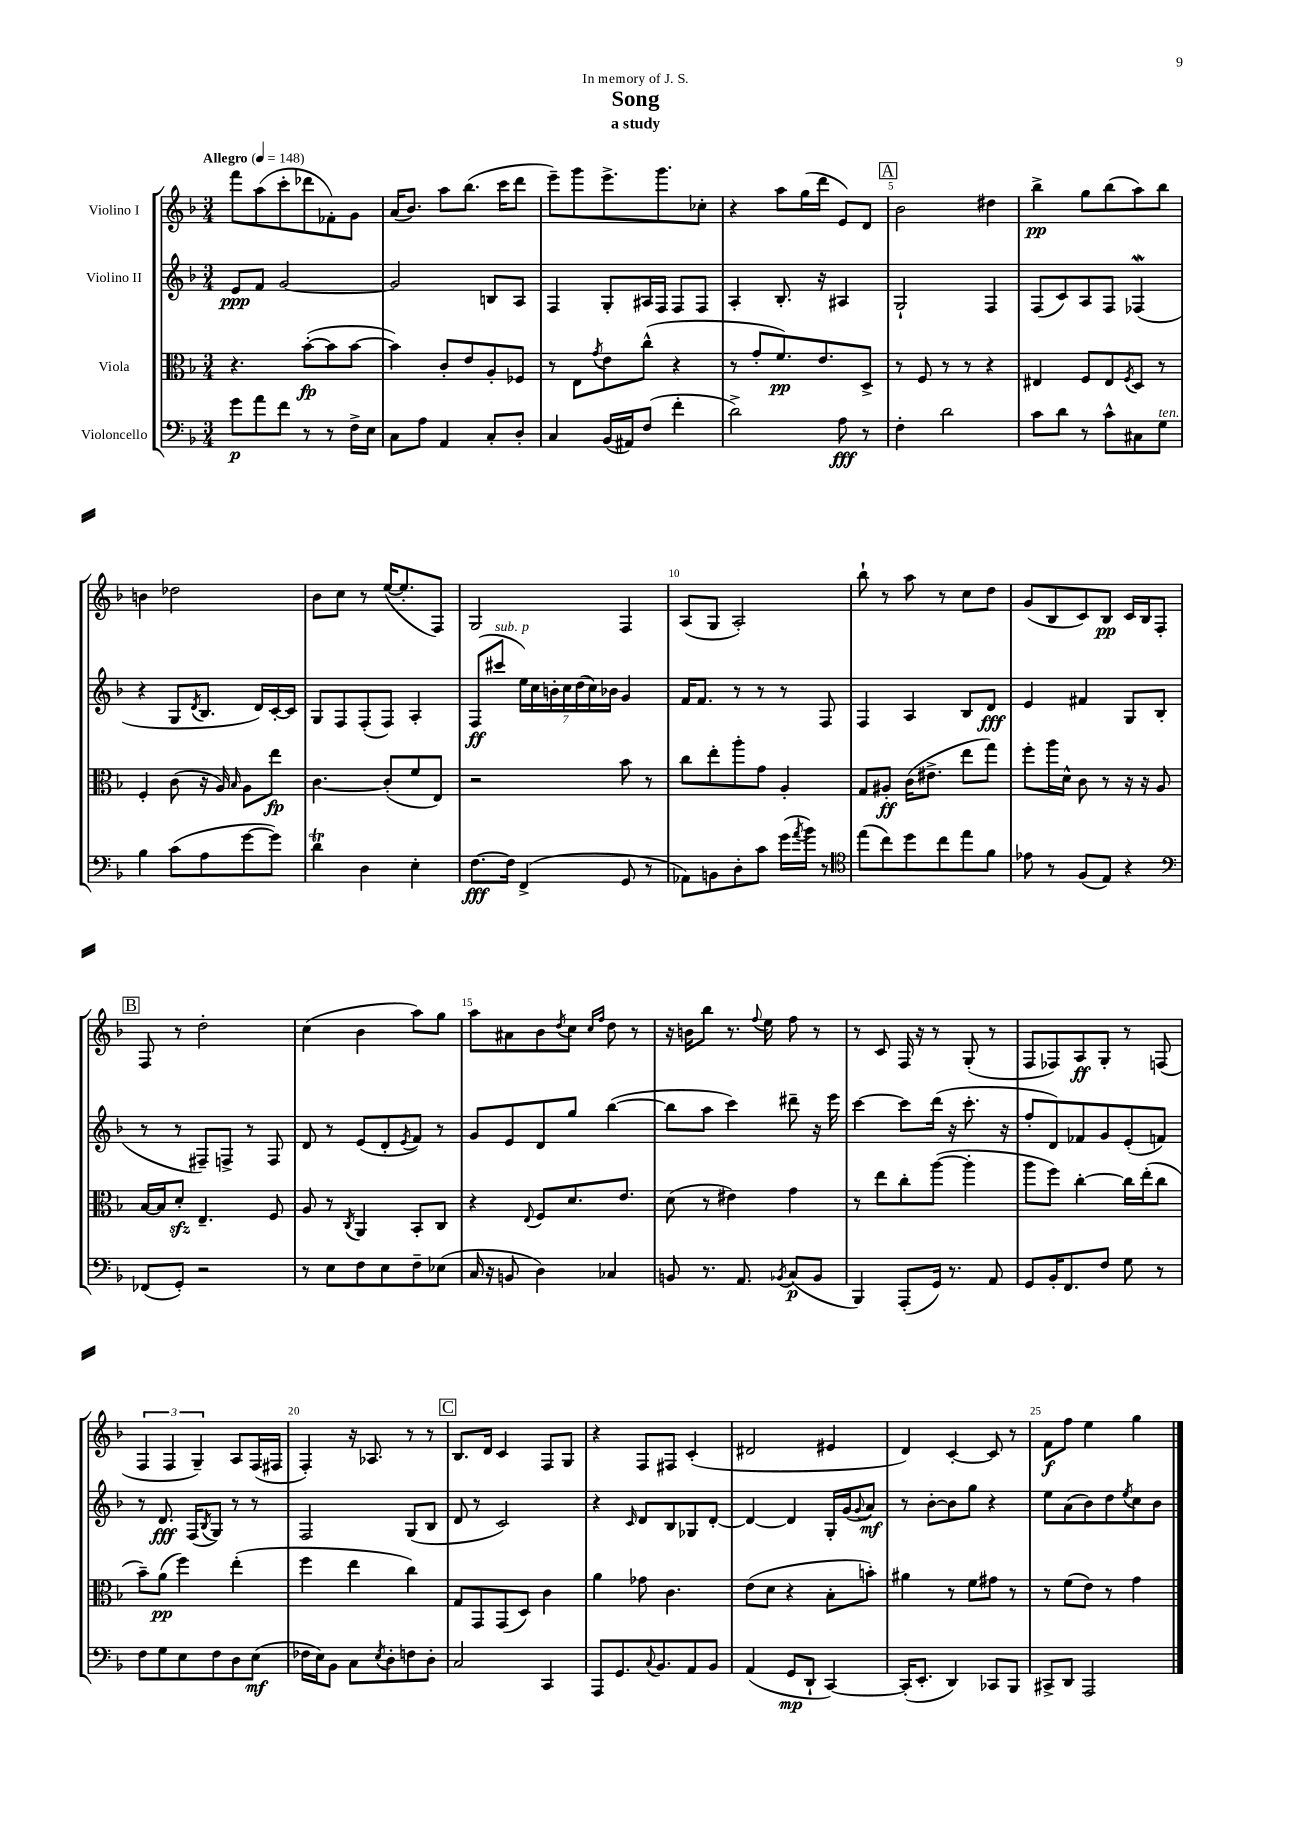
\header { title = "Song" subtitle = "a study" dedication = "In memory of J. S." }
<<
\new StaffGroup <<
\new Staff = "s0" \with { instrumentName = "Violino I" } {
    \clef treble \key f \major \numericTimeSignature \time 3/4 \tempo "Allegro" 4 = 148
    f'''8 a''8( c'''8-. des'''8 fes'8-.) g'8 |
    a'16( bes'8.) a''8 bes''8.( c'''16 d'''8 |
    e'''8--) g'''8 e'''8.-> g'''8. ces''8-. |
    r4 a''8 g''16( d'''16 e'8) d'8 |
    \mark \markup { \box "A" } bes'2 dis''4 |
    bes''4->\pp g''8 bes''8( a''8) bes''8 |
    b'4 des''2 |
    bes'8 c''8 r8 e''16~( e''8.-. f8) |
    g2 f4 |
    a8( g8 a2-.) |
    bes''8-! r8 a''8 r8 c''8 d''8 |
    g'8( bes8 c'8) bes8\pp c'16 bes16 f8-. |
    \mark \markup { \box "B" } f8 r8 d''2-. |
    c''4( bes'4 a''8) g''8 |
    a''8 ais'8 bes'8 \acciaccatura { d''8 } c''8 \grace { c''16 f''16 } d''8 r8 |
    r16 b'16 bes''8 r8. \appoggiatura { f''8 } e''16 f''8 r8 |
    r8 c'8 f16 r16 r8 g8-.( r8 |
    f8 fes8) a8\ff g8-. r8 f8( |
    \tuplet 3/2 { f4 f4 g4--) } a8 f16( fis16 |
    f4-.) r16 aes8. r8 r8 |
    \mark \markup { \box "C" } bes8. d'16 c'4 f8 g8 |
    r4 f8 fis8 c'4-.( |
    dis'2 eis'4 |
    d'4) c'4~-. c'8 r8 |
    f'8\f f''8 e''4 g''4 \bar "|." |
}
\new Staff = "s1" \with { instrumentName = "Violino II" } {
    \clef treble \key f \major \numericTimeSignature \time 3/4
    e'8\ppp f'8 g'2~ |
    g'2 b8 a8 |
    f4 g8-. ais16 f16 f8 f8 |
    a4-. bes8.-. r16 ais4 |
    \mark \markup { \box "A" } g2-! f4 |
    f8( c'8) a8 f8 fes4\mordent( |
    r4 g8 \acciaccatura { d'8 } bes8. d'16) c'16~-. c'16 |
    g8 f8 f8-.( f8) a4-. |
    f8\ff( cis'''8^\markup { \italic "sub. p" } \tuplet 7/4 { e''16) c''16 b'16-. c''16 d''16( c''16) bes'16 } g'4 |
    f'16 f'8. r8 r8 r8 f8 |
    f4 a4 bes8 d'8\fff |
    e'4 fis'4 g8 bes8( |
    \mark \markup { \box "B" } r8 r8 fis8--) f8-> r8 f8 |
    d'8 r8 e'8( d'8-. \acciaccatura { e'8 } f'8) r8 |
    g'8 e'8 d'8 g''8 bes''4~( |
    bes''8 a''8 c'''4) dis'''8-- r16 e'''16 |
    c'''4~ c'''8 d'''16( r16 c'''8.-. r16 |
    f''8-. d'8) fes'8 g'8 e'8-.( f'8) |
    r8 d'8.\fff f16( \acciaccatura { bes8 } g8) r8 r8 |
    f2 g8( bes8 |
    \mark \markup { \box "C" } d'8 r8 c'2) |
    r4 \grace { c'16 } d'8 bes8 ges8 d'8~-. |
    d'4~ d'4 g16-. g'16( \appoggiatura { g'8 } a'8\mf) |
    r8 bes'8~-. bes'8 g''8 r4 |
    e''8 a'8( bes'8) d''8 \acciaccatura { e''8 } c''8 bes'8 \bar "|." |
}
\new Staff = "s2" \with { instrumentName = "Viola" } {
    \clef alto \key f \major \numericTimeSignature \time 3/4
    r4. bes'8~-.\fp( bes'8 bes'8~ |
    bes'4) c'8-. e'8 a8-. fes8 |
    r8 e8 \acciaccatura { g'8 } e'8 c''8-^( r4 |
    r8 g'8-. f'8.\pp) e'8. d8-> |
    \mark \markup { \box "A" } r8 f8 r8 r8 r4 |
    eis4 f8 eis8 \acciaccatura { f8 } d8 r8 |
    f4-. c'8( r16 a16) \grace { bes16 } a8 e''8\fp |
    c'4.~ c'8-.( f'8 e8) |
    r2 bes'8 r8 |
    c''8 e''8-. a''8-. g'8 a4-. |
    g8 ais8-.\ff c'16( eis'8.-> e''8 g''8) |
    f''8-. a''16 d'16-^ c'8 r8 r16 r16 a8 |
    \mark \markup { \box "B" } bes16~ bes16 d'8-.\sfz e4.-- f8 |
    a8 r8 \acciaccatura { c8 } a,4 bes,8-. c8 |
    r4 \appoggiatura { e8 } f8 d'8. e'8. |
    d'8( r8 eis'4) g'4 |
    r8 e''8 c''8-. a''8~( a''4-. |
    a''8 f''8) c''4~-. c''16 e''16-.( c''8 |
    bes'8--) a'8\pp( f''4) e''4-.( |
    f''4 e''4 c''4) |
    \mark \markup { \box "C" } g8 g,8 g,8( d8) c'4 |
    a'4 ges'8 c'4. |
    e'8( d'8 r4 bes8-. b'8-.) |
    ais'4 r8 f'8 gis'8 r8 |
    r8 f'8( e'8) r8 g'4 \bar "|." |
}
\new Staff = "s3" \with { instrumentName = "Violoncello" } {
    \clef bass \key f \major \numericTimeSignature \time 3/4
    g'8\p a'8 f'8 r8 r8 f16-> e16 |
    c8 a8 a,4 c8-. d8-. |
    c4 bes,16( ais,16) f8( f'4-. |
    d'2->) a8\fff r8 |
    \mark \markup { \box "A" } f4-. d'2 |
    c'8 d'8 r8 c'8-^ cis8 g8^\markup { \italic "ten." } |
    bes4 c'8( a8 g'8~ g'8) |
    d'4\trill d4 e4-. |
    f8.~\fff f16 f,4->( g,8 r8 |
    aes,8) b,8 d8-. c'8 g'16( \acciaccatura { a'8 } bes'16) r8 |
    \clef tenor e''8( c''8) d''8 c''8 e''8 f'8 |
    ees'8 r8 f8( e8) r4 |
    \mark \markup { \box "B" } \clef bass fes,8( g,8-.) r2 |
    r8 e8 f8 e8 f8-- ees8( |
    c16 r16 b,8 d4) ces4 |
    b,8 r8. a,8. \acciaccatura { bes,8 } c8\p( bes,8 |
    bes,,4) a,,8-.( g,16) r8. a,8 |
    g,8 bes,16-. f,8. f8 g8 r8 |
    f8 g8 e8 f8 d8 e8\mf( |
    fes16 e16) bes,8 c8 \acciaccatura { e8 } d8-. f8 d8-. |
    \mark \markup { \box "C" } c2 c,4 |
    a,,8 g,8. \appoggiatura { c8 } bes,8. a,8 bes,8 |
    a,4( g,8\mp d,8-! c,4~) |
    c,16-.( e,8.-. d,4) ces,8 bes,,8 |
    cis,8-> d,8 a,,2 \bar "|." |
}
>>
>>
\layout { \context { \Score \override BarNumber.break-visibility = ##(#f #t #t) barNumberVisibility = #(every-nth-bar-number-visible 5) } }
